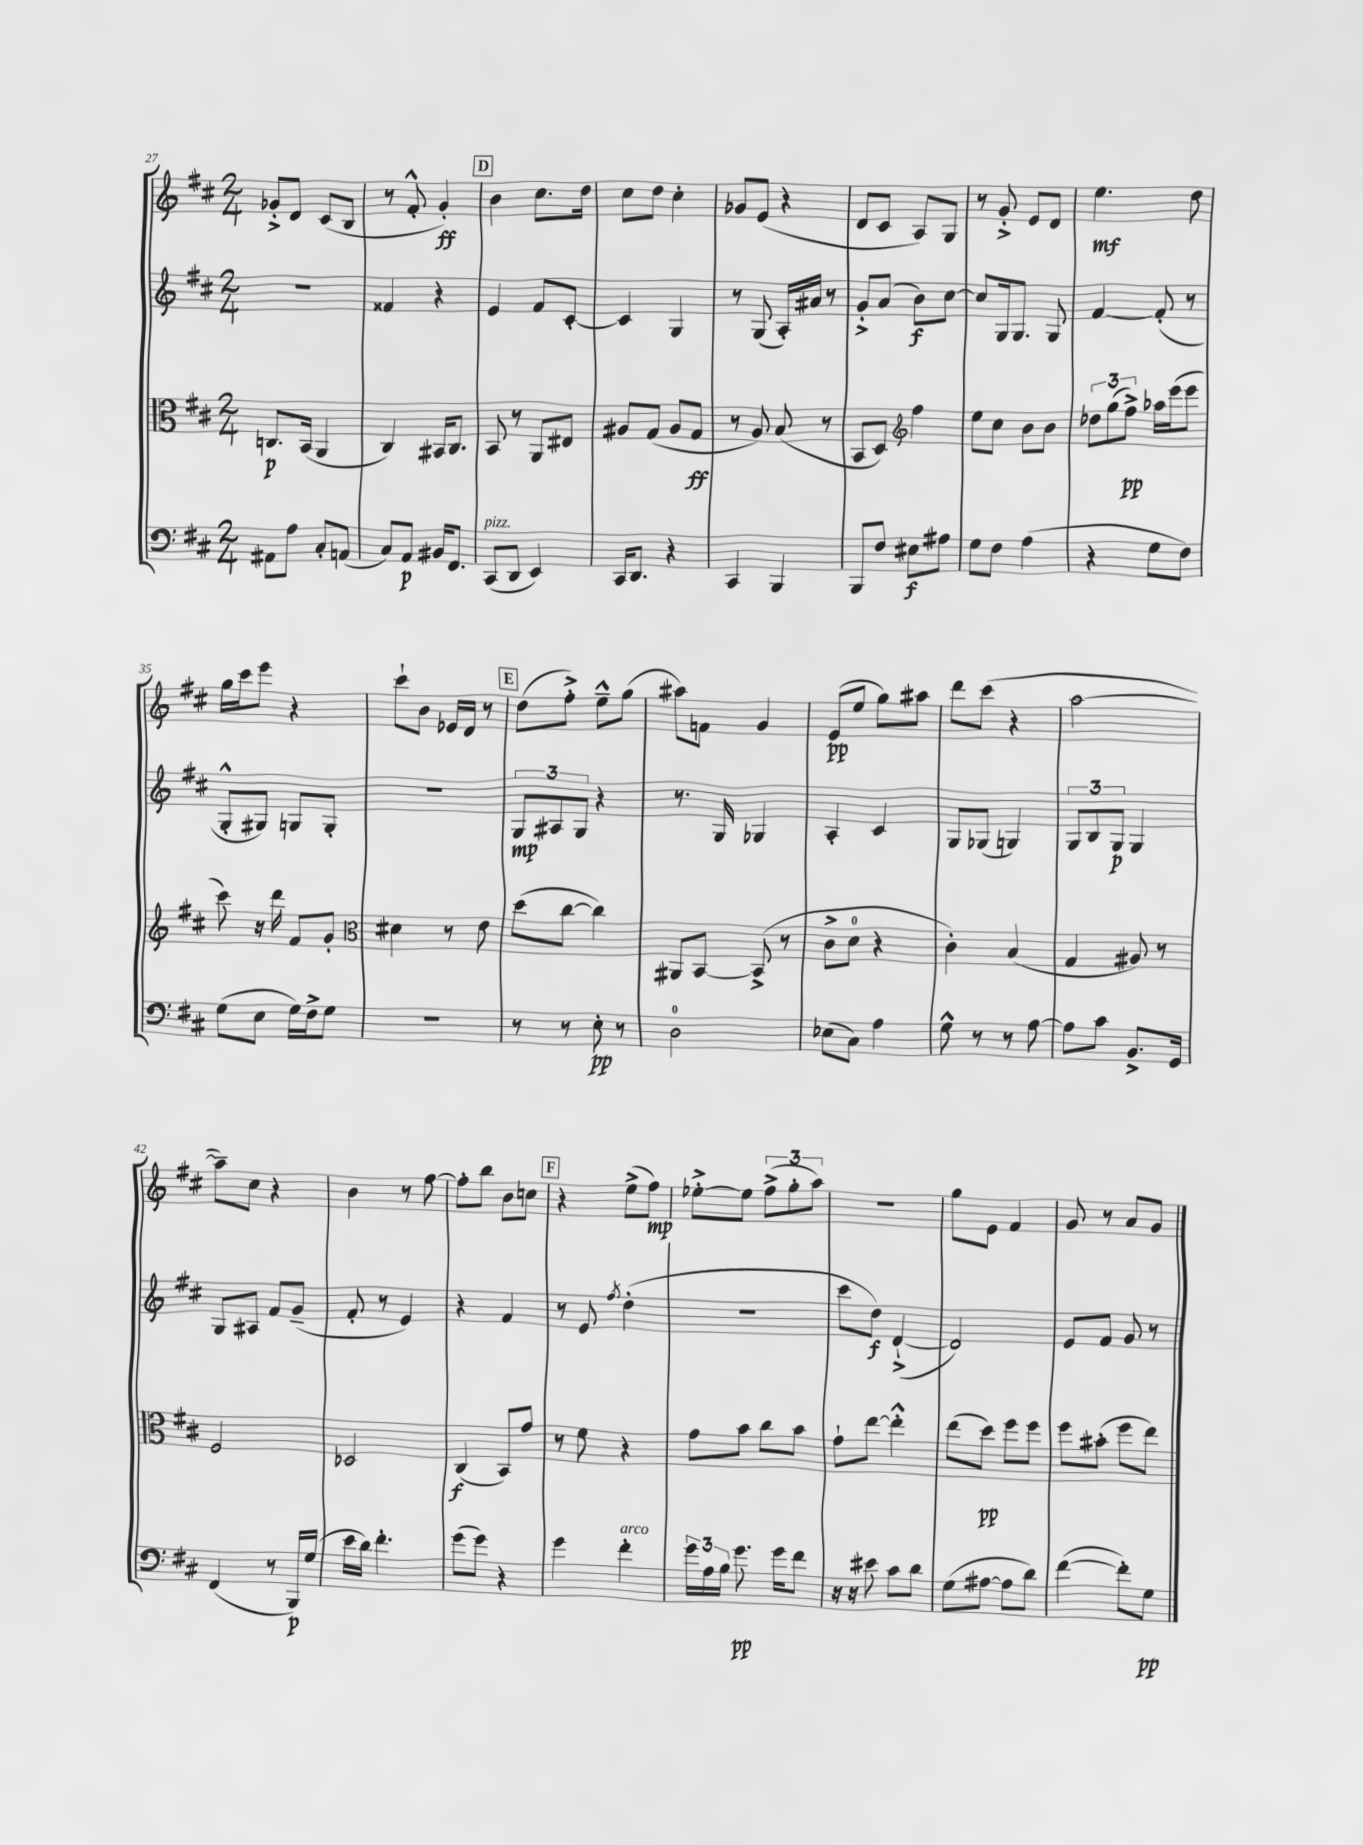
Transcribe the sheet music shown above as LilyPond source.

<<
\new StaffGroup <<
\new Staff = "s0" {
    \clef treble \key d \major \numericTimeSignature \time 2/4
    \autoBeamOff ges'8[-.-> d'8] cis'8[( b8] |
    r8 fis'8-.-^ g'4-.\ff) |
    \mark \markup { \box "D" } b'4 cis''8.[ d''16] |
    cis''8[ d''8] cis''4-. |
    ges'8[ e'8]( r4 |
    d'8[ cis'8] a8[) g8] |
    r8 g'8-.-> e'8[ d'8] |
    e''4.\mf d''8 |
    g''16[ cis'''16 e'''8] r4 |
    cis'''8[-! b'8] ees'16[ d'16] r8 |
    \mark \markup { \box "E" } d''8[( fis''8]-.->) e''8[---^ g''8]( |
    ais''8[) f'8] g'4 |
    e'8[\pp( e''8] g''8[) ais''8] |
    d'''8[ cis'''8]( r4 |
    a''2~ |
    a''8[--) cis''8] r4 |
    b'4 r8 fis''8~ |
    fis''8[-. b''8] b'8[ c''8] |
    \mark \markup { \box "F" } r4 e''8[->( fis''8]\mp) |
    ees''8[~-.-> ees''8] \tuplet 3/2 { fis''8[->( g''8-. a''8]) } |
    R2 |
    g''8[ e'8] fis'4 |
    g'8 r8 a'8[ g'8] \bar "|." |
}
\new Staff = "s1" {
    \clef treble \key d \major \numericTimeSignature \time 2/4
    \autoBeamOff R2 |
    fisis'4 r4 |
    \mark \markup { \box "D" } e'4 fis'8[ cis'8]~-. |
    cis'4 g4 |
    r8 g8( a16[-.) ais'16] r8 |
    g'8[-.-> a'8]( b'8[\f) cis''8]~ |
    cis''8[ g16 g8.] g8 |
    fis'4~ fis'8-.( r8 |
    g8[-.-^ gis8]) g8[ g8]-. |
    R2 |
    \mark \markup { \box "E" } \tuplet 3/2 { g8[\mp ais8 g8] } r4 |
    r8. g16 ges4 |
    a4-. cis'4 |
    g8[ ges8]( g4) |
    \tuplet 3/2 { g8[ b8 g8]\p } g4 |
    g8[ ais8] fis'8[ g'8]--( |
    fis'8-. r8 e'4) |
    r4 fis'4 |
    \mark \markup { \box "F" } r8 e'8 \acciaccatura { fis''8 } d''4-.( |
    r2 |
    cis'''8[ d''8]\f) d'4~-!->( |
    d'2) |
    e'8[ fis'8] g'8 r8 \bar "|." |
}
\new Staff = "s2" {
    \clef alto \key d \major \numericTimeSignature \time 2/4
    \autoBeamOff c8.[\p b,16]( a,4 |
    cis4) bis,16[ cis8.] |
    \mark \markup { \box "D" } b,8 r8 a,8[ eis8] |
    ais8[ g8]( ais8[ g8]\ff |
    r8 a8) b8( r8 |
    b,8[ d8]) \clef treble fis''4 |
    e''8[ cis''8] b'8[ b'8] |
    \tuplet 3/2 { des''8[ g''8( fis''8]->\pp) } aes''16[ e'''16( e'''8] |
    cis'''8) r16 d'''16 fis'8[ g'8]-. |
    \clef alto dis'4 r8 e'8 |
    \mark \markup { \box "E" } d''8[( cis''8]~ cis''4) |
    ais,8[ b,8]~ b,8->( r8 |
    cis'8[-> d'8]-0 r4 |
    cis'4-.) b4( |
    g4 ais8) r8 |
    fis2 |
    des2 |
    cis4\f( b,8[) g'8] |
    \mark \markup { \box "F" } r8 fis'8 r4 |
    g'8[ b'8] cis''8[ b'8] |
    g'8[-! e''8]~ e''4-.-^ |
    e''8[( d''8]\pp) fis''8[ fis''8] |
    fis''8[ bis'8]-.( fis''8[ e''8]) \bar "|." |
}
\new Staff = "s3" {
    \clef bass \key d \major \numericTimeSignature \time 2/4
    \autoBeamOff ais,8[ a8] cis8[-. a,8]( |
    cis8[) a,8]\p bis,16[ fis,8.] |
    \mark \markup { \box "D" } cis,8[^\markup { \italic "pizz." }( d,8] e,4) |
    cis,16[ d,8.] r4 |
    cis,4 b,,4 |
    b,,8[ fis8] eis8[\f ais8] |
    g8[ fis8] a4( |
    r4 g8[ fis8]) |
    g8[( e8] g16[) fis16-> g8] |
    r2 |
    \mark \markup { \box "E" } r8 r8 e8-.\pp r8 |
    d2-0 |
    ees8[( cis8]) a4 |
    g8-^ r8 r8 a8~ |
    a8[ cis'8] b,8.[-> g,16] |
    fis,4( r8 b,,16[\p) g16]( |
    e'16[ d'16]) fis'4.-. |
    g'8[( g'8]) r4 |
    \mark \markup { \box "F" } g'4 fis'4-.^\markup { \italic "arco" } |
    \tuplet 3/2 { g'16[ a16 b16] } g'8.\pp g'16[ fis'8] |
    r16 r16 eis'8 cis'8[ d'8] |
    g8[( ais8]~ ais8[ d'8]) |
    fis'4~( fis'8[-.) g8]\pp \bar "|." |
}
>>
>>
\layout { \context { \Score currentBarNumber = #27 } }
